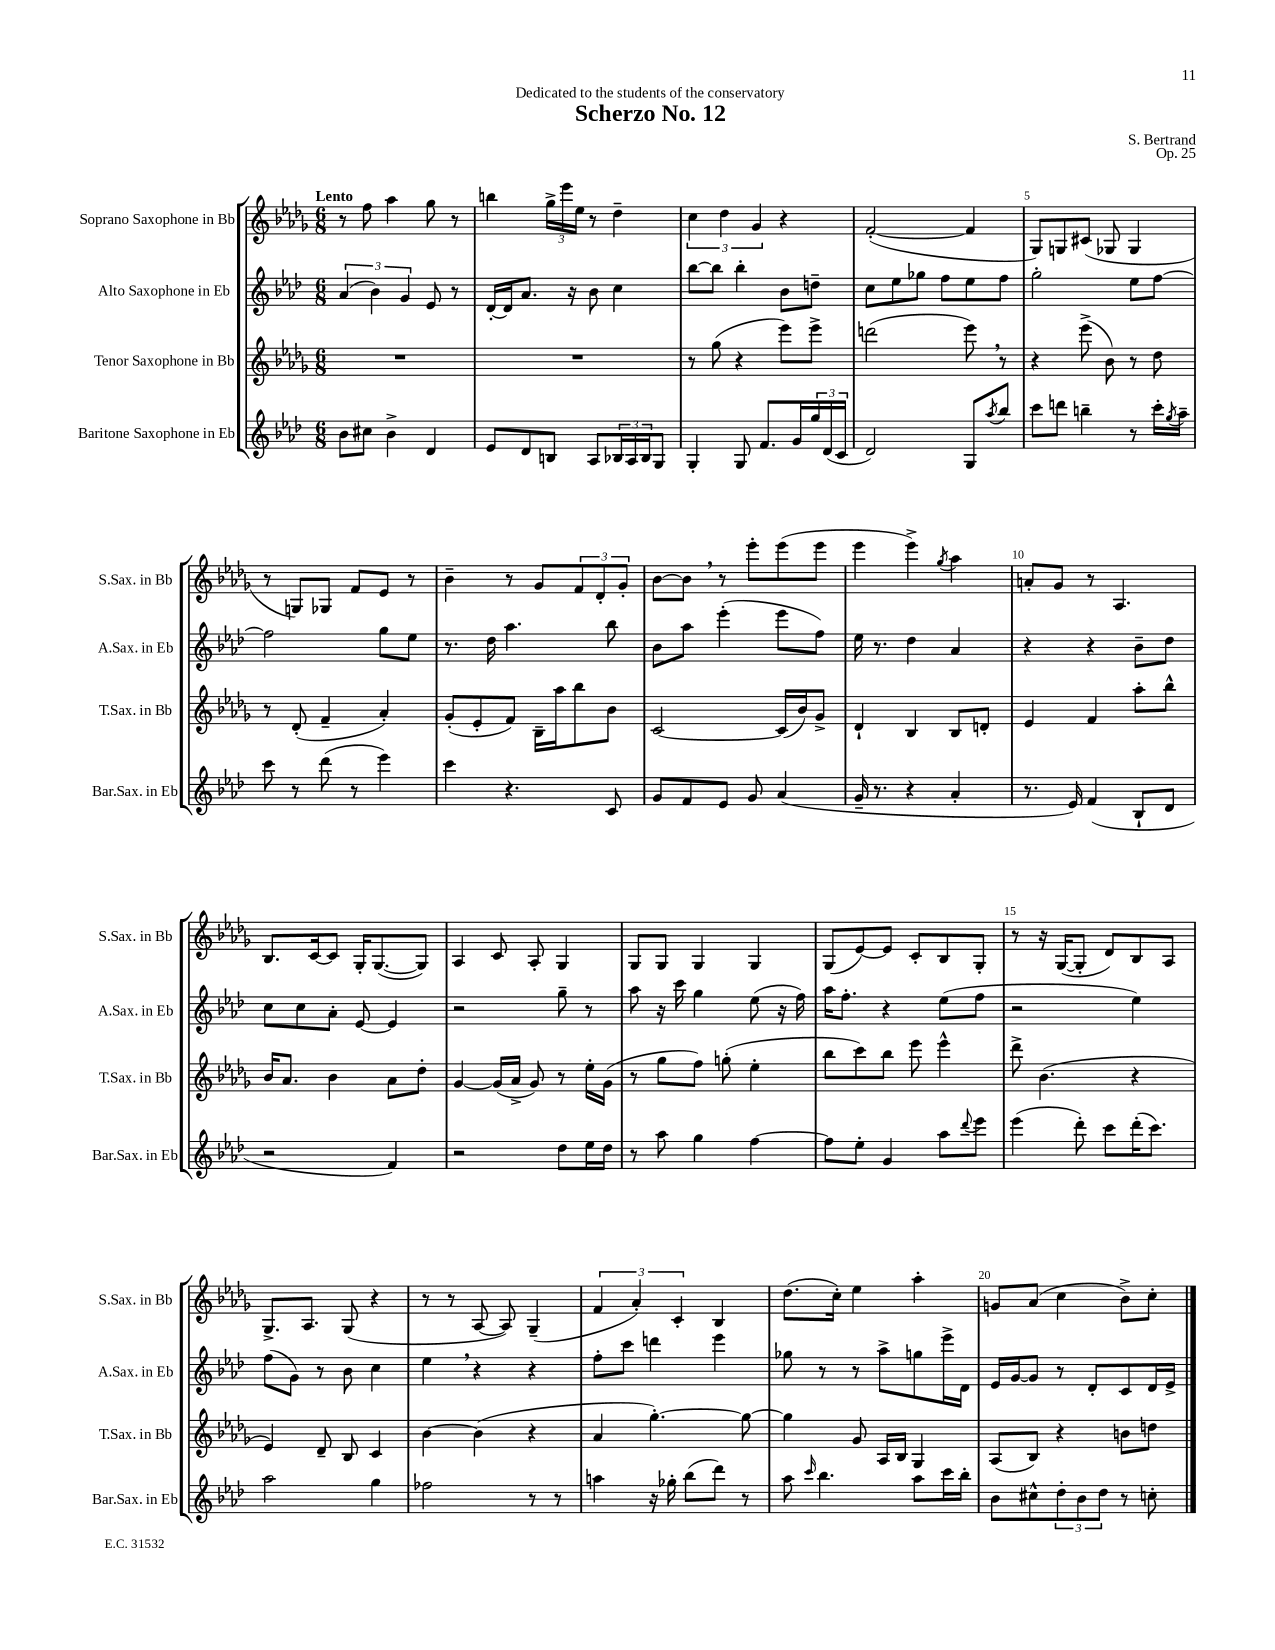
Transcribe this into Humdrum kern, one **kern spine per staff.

**kern	**kern	**kern	**kern
*part4	*part3	*part2	*part1
*staff4	*staff3	*staff2	*staff1
*I"Baritone Saxophone in Eb	*I"Tenor Saxophone in Bb	*I"Alto Saxophone in Eb	*I"Soprano Saxophone in Bb
*I'Bar.Sax. in Eb	*I'T.Sax. in Bb	*I'A.Sax. in Eb	*I'S.Sax. in Bb
*clefG2	*clefG2	*clefG2	*clefG2
*k[b-e-a-d-]	*k[b-e-a-d-g-]	*k[b-e-a-d-]	*k[b-e-a-d-g-]
*M6/8	*M6/8	*M6/8	*M6/8
=1	=1	=1	=1
!	!	!	!LO:TX:a:B:t=Lento
8b-\L	2.r	(6a-/	8r
8cc#X\J	.	.	8ff\
.	.	6b-\)	.
4b-^\	.	.	4aa-\
.	.	6g/	.
4d-/	.	8e-/	8gg-\
.	.	8r	8r
=2	=2	=2	=2
8e-/L	2.r	[16d-'/LL	4bbn\
.	.	16d-/J]	.
8d-/	.	8.a-/J	.
8Bn/J	.	.	24gg-^\LL
.	.	.	24eee-\
.	.	16r	.
.	.	.	24ee-\JJ
8A-/L	.	8b-\	8r
24B-X/L	.	4cc\	4dd-~\
24A-/	.	.	.
24B-/J	.	.	.
8G/J	.	.	.
=3	=3	=3	=3
4G'/	8r	[8bb-\L	6cc\
.	(8gg-\	8bb-\J]	.
.	.	.	6dd-\
8G/	4r	4bb-'\	.
.	.	.	6g-/
8.f/L	.	.	.
.	8eee-\L)	8b-\L	4r
16g/L	.	.	.
24gg/	8eee-^\J	8ddn~\J	.
(24d-/	.	.	.
24c/JJ	.	.	.
=4	=4	=4	=4
2d-/)	(2dddn\	8cc\L	([2f'/
.	.	8ee-\	.
.	.	8gg-X\J	.
.	.	8ff\L	.
8G/L	8eee-,\)	8ee-\	4f/]
8qaa-/	.	.	.
8bb-/J	8r	8ff\J	.
=5	=5	=5	=5
8ccc\L	4r	2gg'\	8G-/L)
8dddn\J	.	.	8Gn/
4bbn~\	(8eee-^\	.	(8c#X/J
.	8b-\)	.	8G-X/
8r	8r	8ee-\L	4G-/
16ccc'\LL	8dd-\	[8ff\J	.
8qgg/	.	.	.
16aa-~\JJ	.	.	.
!!LO:LB:g=z
=6	=6	=6	=6
8ccc\	8r	2ff\]	8r
8r	(8d-'/	.	8Gn/L)
(8ddd-\	4f~/	.	8G-X/J
8r	.	.	8f/L
4eee-\)	4a-'/)	8gg\L	8e-/J
.	.	8ee-\J	8r
=7	=7	=7	=7
4ccc\	(8g-'/L	8.r	4b-~\
.	8e-'/	.	.
.	.	16dd-\	.
4.r	8f/J)	4.aa-\	8r
.	16B-~\LL	.	8g-/L
.	16aa-\J	.	.
.	8bb-\	.	12f/
.	.	.	12d-'/
8c/	8b-\J	8bb-\	.
.	.	.	12g-'/J
=8	=8	=8	=8
8g/L	[2c/	8b-\L	[8b-\L
8f/	.	8aa-\J	8b-,\J]
8e-/J	.	(4eee-'\	8r
8g/	.	.	8eee-'\L
(4a-/	(16c/LL]	8eee-\L	(8eee-\
.	16b-/J)	.	.
.	8g-^/J	8ff\J)	8eee-\J
=9	=9	=9	=9
16g~/	4d-`/	16ee-\	4eee-\
8.r	.	8.r	.
4r	4B-/	4dd-\	4eee-^\)
.	.	.	8qgg-/
4a-'/	8B-/L	4a-/	4aa-\
.	8dn'/J	.	.
=10	=10	=10	=10
8.r	4e-/	4r	8an'/L
.	.	.	8g-/J
16e-/)	.	.	.
(4f/	4f/	4r	8r
.	.	.	4.A-/
8B-`/L	8aa-'\L	8b-~\L	.
8d-/J	8bb-^^\J	8dd-\J	.
!!LO:LB:g=z
=11	=11	=11	=11
2r	16b-/KL	8cc\L	8.B-/L
.	8.a-/J	.	.
.	.	8cc\	.
.	.	.	[16c/k
.	4b-\	8a-'\J	8c/J]
.	.	[8e-/	16G-'/KL
.	.	.	([8.G-/
4f/)	8a-\L	4e-/]	.
.	8dd-'\J	.	8G-/J])
=12	=12	=12	=12
2r	[4g-/	2r	4A-/
.	(16g-/LL]	.	8c/
.	16a-^/JJ	.	.
.	8g-/)	.	8A-'/
8dd-\L	8r	8gg~\	4G-/
16ee-\L	16ee-'\LL	8r	.
16dd-\JJ	(16g-\JJ	.	.
=13	=13	=13	=13
8r	8r	8aa-\	8G-/L
8aa-\	8gg-\L	16r	8G-/J
.	.	16ccc\	.
4gg\	8ff\J)	4gg\	4G-/
.	(8ggn'\	.	.
[4ff\	4ee-'\	(8ee-\	4G-/
.	.	16r	.
.	.	16ff\)	.
=14	=14	=14	=14
8ff\L]	8bb-\L	16aa-\KL	(8G-/L
.	.	8.ff'\J	.
8ee-'\J	8ccc\)	.	[8e-/)
4g/	8bb-\J	4r	8e-/J]
.	8eee-\	.	8c'/L
8aa-\L	4eee-^^\	(8ee-\L	8B-/
8qqddd-/	.	.	.
8eee-\J	.	8ff\J	8G-'/J
=15	=15	=15	=15
(4eee-\	8ddd-^\	2r	8r
.	(4.b-\	.	16r
.	.	.	([16G-/KL
8ddd-'\)	.	.	8G-'/J]
8ccc\L	.	.	8d-/L)
(16ddd-'\K	4r	4ee-\)	8B-/
8.ccc\J)	.	.	.
.	.	.	8A-/J
!!LO:LB:g=z
=16	=16	=16	=16
2aa-\	4e-/)	(8ff\L	8.G-^/L
.	.	8g\J)	.
.	.	.	8.A-/J
.	8d-~/	8r	.
.	8B-/	8b-\	(8G-/
4gg\	4c/	4cc\	4r
=17	=17	=17	=17
2ff-X\	[4b-\	4ee-,\	8r
.	.	.	8r
.	(4b-\]	4r	[8A-/
.	.	.	8A-/])
8r	4r	4r	(4G-~/
8r	.	.	.
=18	=18	=18	=18
4aan\	4a-/	8ff'\L	6f/
.	.	8ccc\J	.
.	.	.	6a-'/)
16r	[4.gg-'\)	4dddn\	.
16gg-X'\	.	.	.
.	.	.	6c'/
(8bb-\L	.	.	.
8ddd-\J)	.	4eee-\	4B-/
8r	8gg-\_	.	.
=19	=19	=19	=19
8aa-\	4gg-\]	8gg-X\	(8.dd-\L
16qqccc/	.	.	.
4.bb-\	.	8r	.
.	.	.	16cc'\Jk)
.	8g-/	8r	4ee-\
.	16A-/LL	8aa-^\L	.
.	16B-/JJ	.	.
8aa-\L	4G-/	8ggn\	4aa-'\
16ccc\L	.	16eee-^\L	.
16bb-'\JJ	.	16d-\JJ	.
=20	=20	=20	=20
8b-\L	(8A-/L	16e-/LL	8gn/L
.	.	[16g/J	.
8cc#X^^\	8B-/J)	8g/J]	(8a-/J
12dd-'\	4r	8r	4cc\
12b-\	.	.	.
.	.	8d-'/L	.
12dd-\J	.	.	.
8r	8bn\L	8c/	8b-^\L)
8ccn'\	8ddn\J	16d-/L	8cc'\J
.	.	16e-^/JJ	.
==	==	==	==
*-	*-	*-	*-
